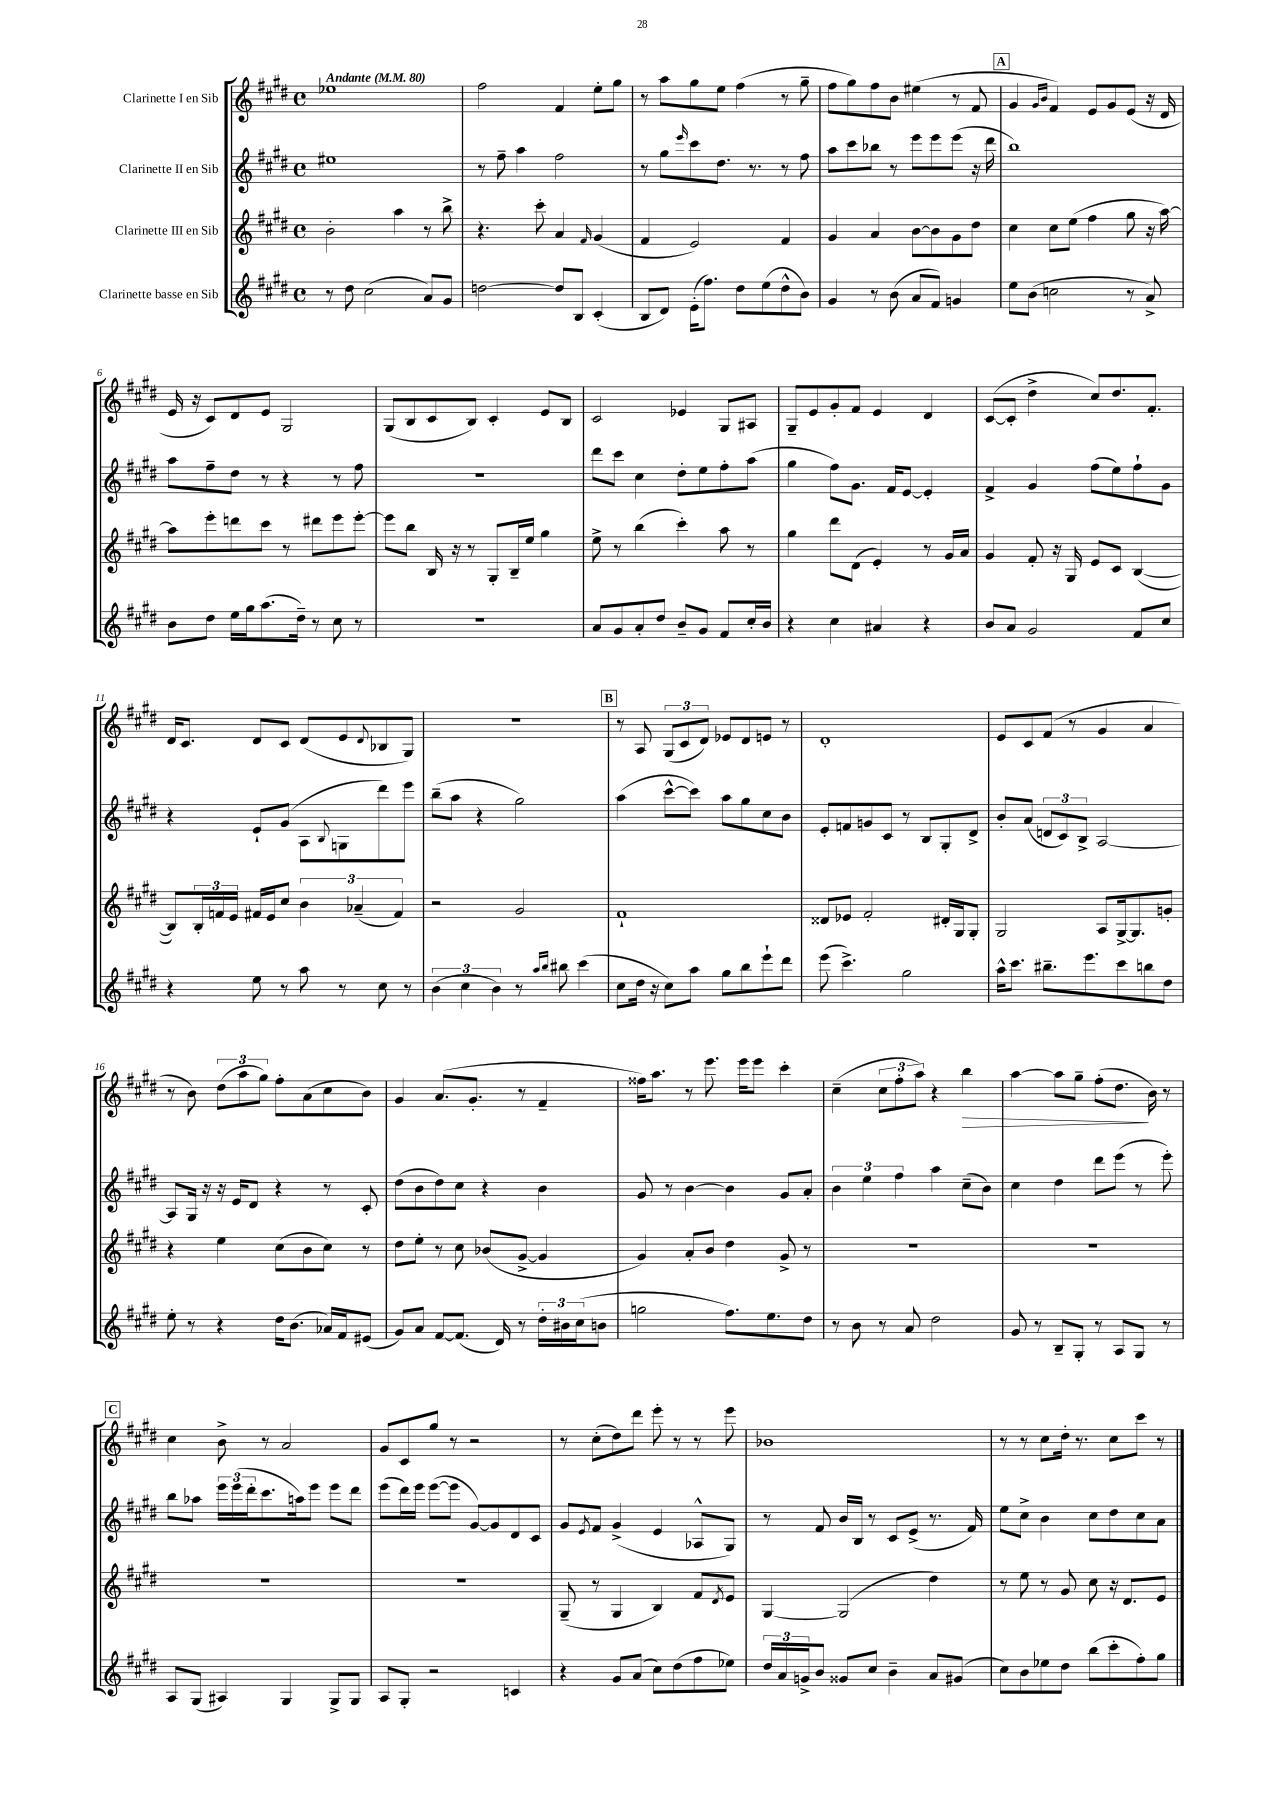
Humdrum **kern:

**kern	**kern	**kern	**kern	**dynam
*part4	*part3	*part2	*part1	*part1
*staff4	*staff3	*staff2	*staff1	*staff1
*I"Clarinette basse en Sib	*I"Clarinette III en Sib	*I"Clarinette II en Sib	*I"Clarinette I en Sib	*
*clefG2	*clefG2	*clefG2	*clefG2	*
*k[f#c#g#d#]	*k[f#c#g#d#]	*k[f#c#g#d#]	*k[f#c#g#d#]	*
*M4/4	*M4/4	*M4/4	*M4/4	*
*met(c)	*met(c)	*met(c)	*met(c)	*
*MM80	*MM80	*MM80	*MM80	*
=1	=1	=1	=1	=1
!	!	!	!LO:TX:a:B:t=Andante	!
8r	2b'\	1ee#X	1ee-X	.
8dd#\	.	.	.	.
(2cc#\	.	.	.	.
.	4aa\	.	.	.
8a/L)	8r	.	.	.
8g#/J	8bb^\	.	.	.
=2	=2	=2	=2	=2
[2ddn\	4.r	8r	2ff#\	.
.	.	8ff#~\	.	.
.	.	4aa\	.	.
.	8ccc#'\	.	.	.
8dd/L]	4a/	2ff#\	4f#/	.
8B/J	.	.	.	.
.	16qqf#/	.	.	.
(4c#'/	(4g#/	.	8ee'\L	.
.	.	.	8gg#\J	.
=3	=3	=3	=3	=3
8B/L	4f#/	8r	8r	.
8d#/J)	.	8gg#\L	8aa\L	.
.	.	16qqeee/	.	.
(16e'\KL	2e/)	8ccc#\	8gg#\	.
8.ff#\J)	.	.	.	.
.	.	8.dd#\J	8ee\J	.
8dd#\L	.	.	(4ff#\	.
.	.	8.r	.	.
(8ee\	.	.	.	.
8dd#^^\	4f#/	8r	8r	.
8b\J)	.	8ff#\	8gg#~\	.
=4	=4	=4	=4	=4
4g#/	4g#/	8aa\L	8ff#\L	.
.	.	8ccc#\	8gg#\)	.
8r	4a/	8bb-X\J	8ff#\	.
(8b\	.	8r	8b\J	.
8a/L	[8b\L	8eee\L	(4ee#X\	.
8f#/J)	8b\]	8eee\	.	.
4gn/	8g#\	(8eee\J	8r	.
.	8dd#\J	16r	8f#/	.
.	.	16ddd#\	.	.
!!LO:REH:place=s1:t=A
=5	=5	=5	=5	=5
8ee\L	4cc#\	1bb)	4g#/	.
(8b\J	.	.	.	.
.	.	.	16qqg#/LL	.
.	.	.	16qqb/JJ	.
2ccn\	8cc#\L	.	4f#/)	.
.	(8ee\J	.	.	.
.	4ff#\	.	8e/L	.
.	.	.	8g#/	.
8r	8gg#\	.	(8e/J	.
8a^/)	16r	.	16r	.
.	[16aa\)	.	16d#/	.
!!LO:LB:g=z
=6	=6	=6	=6	=6
8b\L	8aa\L]	8aa\L	16e/	.
.	.	.	16r	.
8dd#\J	8eee'\	8ff#~\	8c#/L)	.
16ee\LL	8dddn\	8dd#\J	8d#/	.
16gg#\J	.	.	.	.
(8.aa\	8ccc#\J	8r	8e/J	.
.	8r	4r	2G#/	.
16dd#~\Jk)	.	.	.	.
8r	8ddd#X\L	.	.	.
8cc#\	8eee\	8r	.	.
8r	[8eee'\J	8ff#\	.	.
=7	=7	=7	=7	=7
1r	8eee\L]	1r	(8G#/L	.
.	8bb\J	.	8B/	.
.	16B/	.	8c#/	.
.	16r	.	.	.
.	8r	.	8B/J)	.
.	8G#'/L	.	4c#'/	.
.	16B~/L	.	.	.
.	16ee/JJ	.	.	.
.	4gg#\	.	8e/L	.
.	.	.	8B/J	.
=8	=8	=8	=8	=8
8a/L	8ee^\	8ddd#\L	2c#/	.
8g#/	8r	8ccc#\J	.	.
8a'/	(4bb\	4cc#\	.	.
8dd#/J	.	.	.	.
8b~/L	4ccc#'\)	8dd#'\L	4e-X/	.
8g#/J	.	8ee\	.	.
8f#/L	8aa\	8ff#'\	8G#/L	.
16cc#'/L	8r	(8aa\J	8A#X/J	.
16b/JJ	.	.	.	.
=9	=9	=9	=9	=9
4r	4gg#\	4gg#\	8G#~/L	.
.	.	.	8e/	.
4cc#\	8ddd#\L	8ff#\L)	8g#'/	.
.	(8d#\J	8.g#\J	8f#/J	.
4a#X/	4e'/)	.	4e/	.
.	.	16f#/KL	.	.
.	.	[8e/J	.	.
4r	8r	4e'/]	4d#/	.
.	16g#/LL	.	.	.
.	16a/JJ	.	.	.
=10	=10	=10	=10	=10
8b/L	4g#/	4f#^/	([8c#/L	.
8a/J	.	.	8c#'/J]	.
2g#/	8f#'/	4g#/	4dd#^\	.
.	16r	.	.	.
.	16G#/	.	.	.
.	8e/L	(8ff#\L	8cc#/L)	.
.	8c#/J	8ee\)	8.dd#/	.
8f#/L	([4B/	8ff#`\	.	.
.	.	.	8.f#'/J	.
8cc#/J	.	8g#\J	.	.
!!LO:LB:g=z
=11	=11	=11	=11	=11
4r	8B/L])	4r	16d#/KL	.
.	.	.	8.c#/J	.
.	24B'/L	.	.	.
.	24fn/	.	.	.
.	24e/JJ	.	.	.
8ee\	16f#X/LL	8e`/L	8d#/L	.
.	16e/J	.	.	.
8r	8cc#/J	(8g#/J	8c#/J	.
8aa\	6b\	8A\L	(8d#/L	.
.	.	8qqB/	.	.
8r	.	8Gn\	8e/	.
.	(6a-X~/	.	.	.
.	.	.	8qqd#/	.
8cc#\	.	8ddd#\)	8B-X/	.
.	6f#/)	.	.	.
8r	.	8eee\J	8G#/J)	.
=12	=12	=12	=12	=12
(6b\	2r	(8bb~\L	1r	.
.	.	8aa\J	.	.
6cc#\	.	.	.	.
.	.	4r	.	.
6b\)	.	.	.	.
8r	2g#/	2gg#\)	.	.
16qqaa/LL	.	.	.	.
16qqbb/JJ	.	.	.	.
8bb#X\	.	.	.	.
(4ccc#\	.	.	.	.
!!LO:REH:place=s1:t=B
=13	=13	=13	=13	=13
8cc#\L	1f#`	(4aa\	8r	.
16dd#\Jk	.	.	8A/	.
16r	.	.	.	.
8cc#\L)	.	[8ccc#^^\L	(12G#/L	.
.	.	.	12c#/	.
8aa\J	.	8ccc#\J])	.	.
.	.	.	12d#/J)	.
8gg#\L	.	8aa\L	8e-X/L	.
8bb\	.	8gg#\	8d#/	.
8eee`\	.	8cc#\	8en/J	.
8ddd#\J	.	8b\J	8r	.
=14	=14	=14	=14	=14
(8eee\	8d##X/L	8e'/L	1d#'	.
4.ccc#^\)	8e-X/J	8fn/	.	.
.	2f#'/	8gn/	.	.
.	.	8c#/J	.	.
2gg#\	.	8r	.	.
.	.	8B/L	.	.
.	16d#X'/LL	8G#'/	.	.
.	16G#/J	.	.	.
.	8G#'/J	8d#^/J	.	.
=15	=15	=15	=15	=15
16aa^^\KL	2G#/	8b'/L	8e/L	.
8.ccc#\J	.	.	.	.
.	.	(8a/J	8c#/	.
8.bb#X~\L	.	12dn/L	(8f#/J	.
.	.	12c#/)	.	.
.	.	.	8r	.
.	.	12B^/J	.	.
8.eee\	.	.	.	.
.	8A/L	[2A/	4g#/	.
8ccc#\	[16G#^/k	.	.	.
.	8.G#/]	.	.	.
8bbn\	.	.	4a/	.
8dd#\J	8gn'/J	.	.	.
!!LO:LB:g=z
=16	=16	=16	=16	=16
8ee'\	4r	8A/L]	8r	.
8r	.	16G#/Jk	8b\)	.
.	.	16r	.	.
4r	4ee\	16r	(12dd#\L	.
.	.	16e/KL	.	.
.	.	.	12aa\	.
.	.	8d#/J	.	.
.	.	.	12gg#\J)	.
16dd#\KL	(8cc#\L	4r	8ff#'\L	.
(8.b\J	.	.	.	.
.	8b\	.	(8a\	.
16a-X/LL)	8cc#\J)	8r	8cc#\	.
16f#/J	.	.	.	.
(8e#X/J	8r	8c#'/	8b\J)	.
=17	=17	=17	=17	=17
8g#/L)	8dd#\L	(8dd#\L	4g#/	.
8a/J	8ee'\J	8b\	.	.
[8f#/L	8r	8dd#\)	(8.a/L	.
(8.f#/J]	8cc#\	8cc#\J	.	.
.	.	.	8.g#'/J	.
.	(8b-X/L	4r	.	.
16d#/)	.	.	.	.
8r	[8g#^/J	.	8r	.
24dd#'\LL	4g#/]	4b\	4f#~/	.
24b#X\	.	.	.	.
(24cc#\J	.	.	.	.
8bn\J	.	.	.	.
=18	=18	=18	=18	=18
2ggn\	4g#/)	8g#/	16ff##X\KL)	.
.	.	.	8.aa\J	.
.	.	8r	.	.
.	8a'/L	[4b\	8r	.
.	8b/J	.	8.eee\	.
8.ff#\L)	4dd#\	4b\]	.	.
.	.	.	16eee\KL	.
.	.	.	8eee\J	.
8.ee\	.	.	.	.
.	8g#^/	8g#/L	4ccc#'\	.
8dd#\J	8r	8a'/J	.	.
=19	=19	=19	=19	=19
8r	1r	6b\	(4cc#~\	.
8b\	.	.	.	.
.	.	6ee\	.	.
8r	.	.	12cc#\L	.
.	.	6ff#\	12ff#'\	.
8a/	.	.	.	.
.	.	.	12aa\J)	.
2dd#\	.	4aa\	4r	.
!	!	!	!	!LO:HP:b
.	.	(8cc#~\L	4bb\	>
.	.	8b\J)	.	.
=20	=20	=20	=20	=20
8g#/	1r	4cc#\	[4aa\	.
8r	.	.	.	.
8B~/L	.	4dd#\	8aa\L]	.
8G#'/J	.	.	8gg#~\J	.
8r	.	8ddd#\L	(8ff#'\L	.
8A/L	.	(8eee\J	8.dd#\J	.
8G#/J	.	8r	.	.
.	.	.	16b\)	]
8r	.	8eee'\)	8r	.
!!LO:LB:g=z
!!LO:REH:place=s1:t=C
=21	=21	=21	=21	=21
8A/L	1r	8bb\L	4cc#\	.
(8G#/J	.	8aa-X\J	.	.
4A#X/)	.	24eee\LL	8b^\	.
.	.	(24eee\	.	.
.	.	24ddd#'\J	.	.
.	.	8.ccc#\	8r	.
4G#/	.	.	2a/	.
.	.	16aan\k)	.	.
.	.	8eee\J	.	.
8G#^/L	.	8eee\L	.	.
8G#/J	.	8ddd#\J	.	.
=22	=22	=22	=22	=22
8A/L	1r	(8eee\L	8g#/L	.
8G#'/J	.	16ddd#\L)	8c#/	.
.	.	16eee\JJ	.	.
2r	.	([8eee\L	8gg#/J	.
.	.	8eee\J]	8r	.
.	.	[8g#/L)	2r	.
.	.	8g#/]	.	.
4cn/	.	8d#/	.	.
.	.	8c#/J	.	.
=23	=23	=23	=23	=23
4r	(8G#~/	8g#/L	8r	.
.	.	8qe/	.	.
.	8r	8f#/J	(8cc#'\L	.
8g#/L	4G#/	(4g#^/	8dd#\)	.
(8a/J	.	.	8ddd#\J	.
8cc#\L)	4B/)	4e/	8eee'\	.
(8dd#\	.	.	8r	.
8ff#\	8f#/L	8A-X^^/L	8r	.
.	8qd#/	.	.	.
8ee-X\J)	8e/J	8G#/J)	8eee\	.
=24	=24	=24	=24	=24
24dd#/LL	[4G#/	8r	1b-X	.
24a/	.	.	.	.
24gn^/J	.	.	.	.
8b/J	.	8f#/	.	.
8g##X/L	(2G#/]	16b/LL	.	.
.	.	16B/JJ	.	.
8cc#/J	.	8r	.	.
4b~\	.	8c#/L	.	.
.	.	(8e^/J	.	.
8a/L	4dd#\)	8.r	.	.
(8g#X/J	.	.	.	.
.	.	16f#/)	.	.
=25	=25	=25	=25	=25
8cc#\L)	8r	8ee\L	8r	.
8b\	8ee\	8cc#^\J	8r	.
8ee-X\	8r	4b\	8cc#\L	.
8dd#\J	8g#/	.	16dd#'\Jk	.
.	.	.	8.r	.
(8bb\L	8cc#\	8cc#\L	.	.
8ccc#'\	16r	8dd#\	8cc#\L	.
.	8.d#/L	.	.	.
8ff#'\)	.	8cc#\	8ccc#\J	.
8gg#\J	8e/J	8a\J	8r	.
==	==	==	==	==
*-	*-	*-	*-	*-
